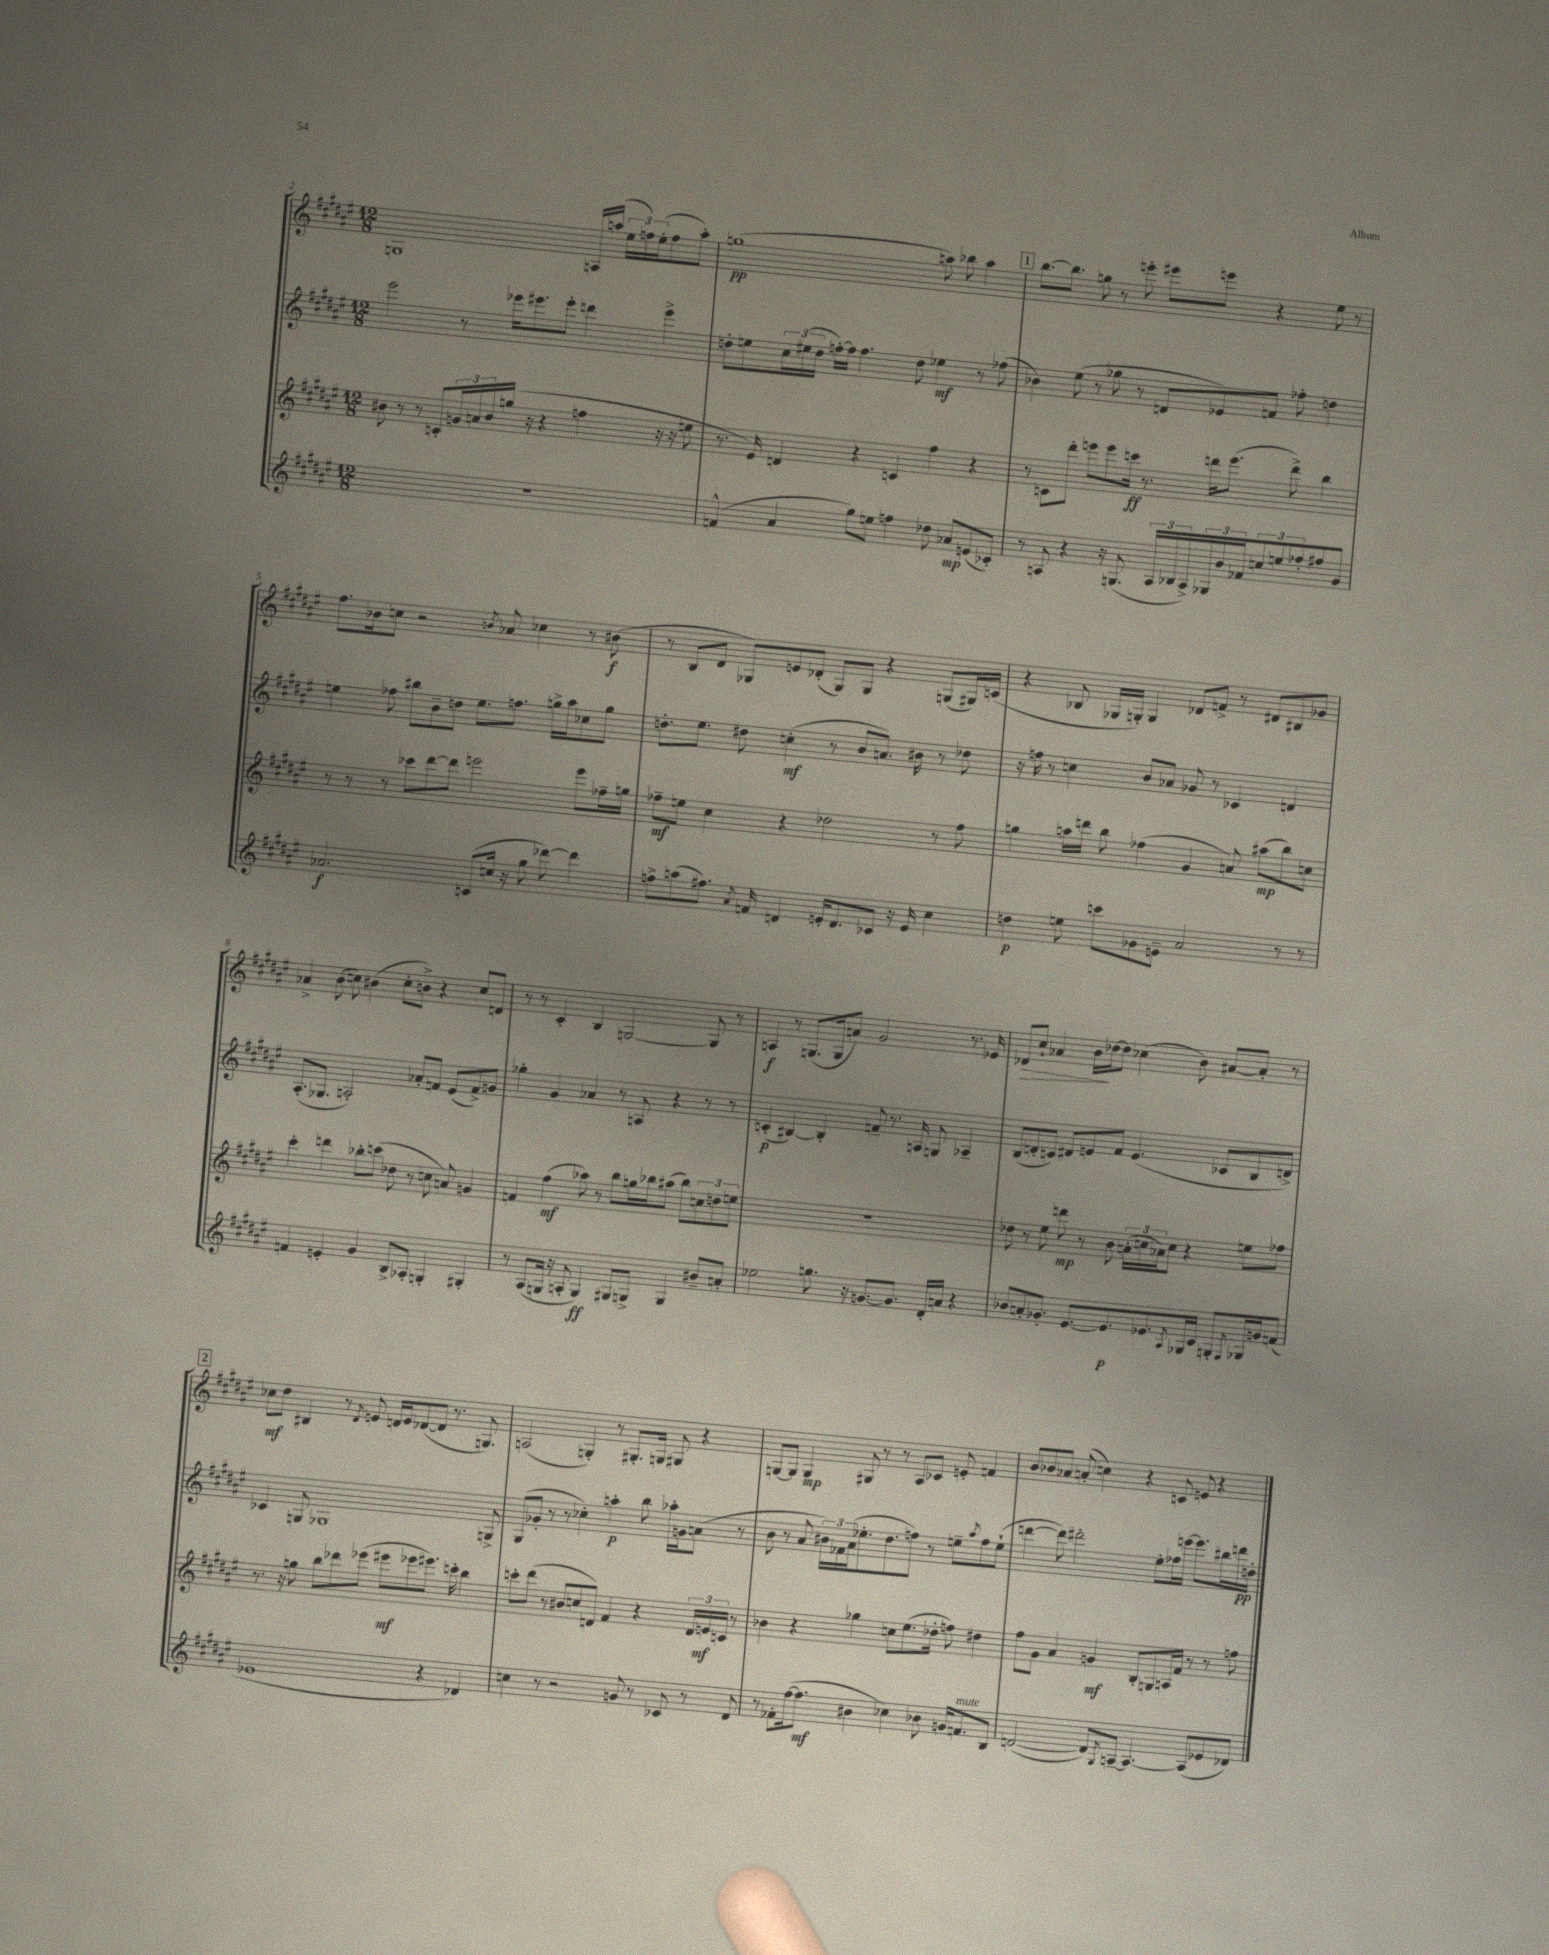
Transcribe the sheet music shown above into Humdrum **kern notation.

**kern	**dynam	**kern	**dynam	**kern	**dynam	**kern	**dynam
*part4	*part4	*part3	*part3	*part2	*part2	*part1	*part1
*staff4	*staff4	*staff3	*staff3	*staff2	*staff2	*staff1	*staff1
*clefG2	*	*clefG2	*	*clefG2	*	*clefG2	*
*k[f#c#g#d#a#e#]	*	*k[f#c#g#d#a#e#]	*	*k[f#c#g#d#a#e#]	*	*k[f#c#g#d#a#e#]	*
*M12/8	*	*M12/8	*	*M12/8	*	*M12/8	*
=2	=2	=2	=2	=2	=2	=2	=2
1.r	.	8b#X\	.	2eee#\	.	1Gn	.
.	.	8r	.	.	.	.	.
.	.	8r	.	.	.	.	.
.	.	8cn'/L	.	.	.	.	.
.	.	24gn/L	.	8r	.	.	.
.	.	24an/	.	.	.	.	.
.	.	24b#/	.	.	.	.	.
.	.	(16ggn/JJ	.	16eee-X\KL	.	.	.
.	.	16r	.	8.eee#X\	.	.	.
.	.	4r	.	.	.	.	.
.	.	.	.	8eee#'\J	.	.	.
.	.	4ffn\	.	4dddn\	.	16An/LL	.
.	.	.	.	.	.	(16aan/JJ	.
.	.	.	.	.	.	24ee#\LL	.
.	.	.	.	.	.	24ffn\)	.
.	.	.	.	.	.	(24ee#'\J	.
.	.	16r	.	4eee#^\	.	8ff\	.
.	.	16r	.	.	.	.	.
.	.	8een\	.	.	.	8aa'\J)	.
=3	=3	=3	=3	=3	=3	=3	=3
(4fn^^/	.	8.r	.	8ddn'\L	.	(1ggn	pp
.	.	.	.	8een\	.	.	.
.	.	16e#/)	.	.	.	.	.
4a#/	.	4dn/	.	24cc#\L	.	.	.
.	.	.	.	(24ee#X\	.	.	.
.	.	.	.	24dd\JJ	.	.	.
.	.	.	.	[16ffn'\LL)	.	.	.
.	.	.	.	16ff\JJ]	.	.	.
8gg#\L)	.	4r	.	4.ff\	.	.	.
8een\J	.	.	.	.	.	.	.
4ffn\	.	4cn/	.	.	.	.	.
.	.	.	.	8dd\	.	.	.
8dd-X\	.	4ff#\	.	4ee-X\	mf	8aan\)	.
8a-X/L	mp	.	.	.	.	8bb-X\	.
(8en/	.	4r	.	8r	.	4aa\	.
8c-X'/J)	.	.	.	(8ff-X\	.	.	.
!!LO:REH:place=s1:t=1
=4	=4	=4	=4	=4	=4	=4	=4
8r	.	8r	.	4b-X\)	.	[8.bb\L	.
8An/	.	8cn\L	.	.	.	.	.
.	.	.	.	.	.	8.bb\J]	.
4r	.	8ddd#'\J	.	(8ee#\	.	.	.
.	.	8eeen\L	.	8r	.	8ggn\	.
16r	.	8eee\	.	8gg-X\	.	8r	.
(8.Gn/	.	.	.	.	.	.	.
.	.	16cccn\Jk	ff	8r	.	8eeen'\	.
.	.	8.r	.	.	.	.	.
24A/LL	.	.	.	8dn/L	.	8eee#X\L	.
24B-X/	.	.	.	.	.	.	.
24A^/)	.	.	.	.	.	.	.
24G-X/	.	16dddn\KL	.	8e-X/)	.	8eeen\J	.
24b/	.	.	.	.	.	.	.
.	.	(8.eee\J	.	.	.	.	.
24f-X/J	.	.	.	.	.	.	.
12ccn/	.	.	.	8fn/J	.	4r	.
12een/	.	.	.	.	.	.	.
.	.	8ddd^\)	.	8ff-X'\	.	.	.
12ff-X'/	.	.	.	.	.	.	.
8ff#X/	.	4bb\	.	4ddn\	.	8ee#\	.
8g#/J	.	.	.	.	.	8r	.
!!LO:LB:g=z
=5	=5	=5	=5	=5	=5	=5	=5
2.a-X/	f	8r	.	4een\	.	8.ff#\L	.
.	.	8r	.	.	.	.	.
.	.	.	.	.	.	16b-X\k	.
.	.	8r	.	8ff-X\	.	8ccn\J	.
.	.	8ccc-X\L	.	8bb#X\L	.	2r	.
.	.	[8ddd#\	.	8b~\	.	.	.
.	.	8ddd#\J]	.	8ddn\J	.	.	.
(8cn/L	.	2eeen\	.	8.ee\L	.	.	.
.	.	.	.	.	.	8qbn/	.
16ccn/Jk	.	.	.	.	.	8a-X/	.
16r	.	.	.	8.ffn\J	.	.	.
8gg#\	.	.	.	.	.	4cc-X\	.
[8ddd-X\)	.	.	.	16ggn^\LL	.	.	.
.	.	.	.	16aa#\J	.	.	.
4ddd-\]	.	8eee\L	.	8cc-X\	.	8r	.
.	.	16ff-X~\L	.	8gg\J	.	(8b#X\	f
.	.	16ggn\JJ	.	.	.	.	.
=6	=6	=6	=6	=6	=6	=6	=6
8ffn^\L	.	8ff-X~\L	mf	8.ddn'\L	.	8r	.
(8aan\	.	8een\J	.	.	.	8B/L	.
.	.	.	.	8.ee#\J	.	.	.
8.ff#X\J)	.	4cc#\	.	.	.	8d#/J	.
.	.	.	.	8dd#X\	.	8G-X/L)	.
8qa#/	.	.	.	.	.	.	.
16fn/	.	.	.	.	.	.	.
4dn/	.	4r	.	(4ccn'\	mf	8en/	.
.	.	.	.	.	.	(8d-X'/J	.
16en'/KL	.	2dd-X\	.	8r	.	8G-/L)	.
8.d/	.	.	.	.	.	.	.
.	.	.	.	8b/L	.	8G-/J	.
8c-X/J	.	.	.	8.an/J)	.	4r	.
16r	.	.	.	.	.	.	.
16e/	.	.	.	16b#X\	.	.	.
4cc#\	.	8r	.	8r	.	(8Gn/L	.
.	.	8ff-\	.	8dd-X\	.	16G#X/L)	.
.	.	.	.	.	.	(16cn/JJ	.
=7	=7	=7	=7	=7	=7	=7	=7
4ddn\	p	4ggn\	.	16r	.	4r	.
.	.	.	.	16ffn\	.	.	.
.	.	.	.	8r	.	.	.
8een\	.	16aan\LL	.	4ccn\	.	8B-X/	.
.	.	16dddn\JJ	.	.	.	.	.
8cccn\L	.	8bb\	.	.	.	16G-X/LL	.
.	.	.	.	.	.	16Gn'/JJ)	.
8g-X\	.	(4ff-X\	.	8b/L	.	4G/	.
8en~\J	.	.	.	8a-X/J	.	.	.
2a#/	.	4g#/	.	8g-X/	.	8d-X/L	.
.	.	.	.	8r	.	8fn^/J	.
.	.	8an/)	.	4c-X/	.	8r	.
.	.	(8aa#X\L	mp	.	.	8d#X/L	.
8r	.	8bb\)	.	4dn/	.	8B#X/	.
8r	.	8ccn\J	.	.	.	8g-X/J	.
!!LO:LB:g=z
=8	=8	=8	=8	=8	=8	=8	=8
4fn/	.	4ccc#'\	.	(8.A#'/L	.	4a-X^/	.
.	.	.	.	8.G-X/J	.	.	.
4en'/	.	4dddn\	.	.	.	(8b\	.
.	.	.	.	2An'/)	.	8ccn\)	.
4g#/	.	8bb-X'\L	.	.	.	(4b#X\	.
.	.	(8cccn\J	.	.	.	.	.
8B^/L	.	8dd-X\	.	.	.	8cc'\L	.
8A-X'/J	.	8r	.	8a-X'/L	.	8bn^\J)	.
4Gn'/	.	8ccn\	.	8fn/J	.	4r	.
.	.	8an/)	.	(8e#/L	.	.	.
4G#X'/	.	4gn/	.	8f^/)	.	8cc/L	.
.	.	.	.	8gn/J	.	8dn/J	.
=9	=9	=9	=9	=9	=9	=9	=9
8r	.	4fn/	.	4gg-X'\	.	8r	.
(8A#/L	.	.	.	.	.	8r	.
16Gn/Jk	.	(4ff#\	mf	4g#/	.	4c#'/	.
16r	.	.	.	.	.	.	.
8An'/	.	.	.	.	.	.	.
4G/)	ff	8aa-X\)	.	4a-X/	.	4B/	.
.	.	8r	.	.	.	.	.
8G#X/L	.	8bb\L	.	8r	.	[2Gn/	.
8Gn^/J	.	16ggn\L	.	8An/	.	.	.
.	.	16bb-X\J	.	.	.	.	.
4G/	.	(8aa#X\J	.	4r	.	.	.
.	.	8bb-\L)	.	.	.	.	.
8b#X~/L	.	12ccn\	.	8r	.	8G/]	.
.	.	12ddn\	.	.	.	.	.
8an'/J	.	.	.	8r	.	8r	.
.	.	12een\J	.	.	.	.	.
=10	=10	=10	=10	=10	=10	=10	=10
2ee-X\	.	1.r	.	(4cn'/	p	4An/	f
.	.	.	.	[4B#X/)	.	8r	.
.	.	.	.	.	.	(8.Gn/L	.
8.ggn\	.	.	.	4B#'/]	.	.	.
.	.	.	.	.	.	16G/k	.
.	.	.	.	.	.	8an/J)	.
16r	.	.	.	.	.	.	.
[8.gn/L	.	.	.	8fn~/	.	2g#/	.
.	.	.	.	8.r	.	.	.
8.g/J]	.	.	.	.	.	.	.
.	.	.	.	16An/	.	.	.
16d#'/LL	.	.	.	8Gn/	.	.	.
16an/JJ	.	.	.	.	.	.	.
4r	.	.	.	4A-X~/	.	8.r	.
.	.	.	.	.	.	16e-X/	.
=11	=11	=11	=11	=11	=11	=11	=11
!	!	!	!	!	!	!	!LO:HP:b
8b-X/L	.	8dd-X\	.	(8B/L	.	8d-X/L	>
8an'/	.	8r	.	8dn'/	.	8cc#`/J	.
8.g-X'/J	.	8ee#\	.	8cn/J)	.	4a-X/	.
.	.	8dddn\	mp	8d#X/L	.	.	.
[8.e#/L	.	.	.	.	.	.	.
.	.	8r	.	8en/	.	16b\LL	.
.	.	.	.	.	.	[16dd-X\J	]
8.e#/]	p	8b\	.	8f#/J	.	8dd-\J]	.
.	.	(24an'\LL	.	(4.e/	.	(4cc-X\	.
.	.	24ccn\	.	.	.	.	.
8.e-X/	.	.	.	.	.	.	.
.	.	24a-X\J)	.	.	.	.	.
.	.	8cc\J	.	.	.	.	.
8qA#/	.	.	.	.	.	.	.
16G-X/L	.	4r	.	.	.	8b\)	.
16c#/JJ	.	.	.	.	.	.	.
8Gn'/L	.	.	.	8c-X/L	.	[8a#X/L	.
8qF#/	.	.	.	.	.	.	.
16G-X/L	.	8een\L	.	8B/	.	8a#'/J]	.
16gn/J	.	.	.	.	.	.	.
(8fn/J	.	8ff-X\J	.	8dn^/J)	.	8r	.
!!LO:LB:g=z
!!LO:REH:place=s1:t=2
=12	=12	=12	=12	=12	=12	=12	=12
1e-X	.	8.r	.	4c-X/	.	8cc-X\L	mf
.	.	.	.	.	.	8dd#\J	.
.	.	16r	.	.	.	.	.
.	.	8ggn\	.	8Gn/	.	4B#X/	.
.	.	8bb\L	.	1G-X	.	.	.
.	.	8ddd-X\	.	.	.	8r	.
.	.	.	.	.	.	8qd#/	.
.	.	(8eee-X\J	.	.	.	8en/	.
.	.	8eee#X\L	mf	.	.	16dn/LL	.
.	.	.	.	.	.	16e/J	.
.	.	8eee-X\	.	.	.	([8d-X/	.
4r	.	8.eee#X\J)	.	.	.	8d-/J]	.
.	.	.	.	.	.	8.r	.
.	.	16cccn'\	.	.	.	.	.
4d-X/)	.	4bb\	.	.	.	.	.
.	.	.	.	.	.	8.Gn/)	.
.	.	.	.	8Gn^/	.	.	.
=13	=13	=13	=13	=13	=13	=13	=13
4ccn\	.	8cccn'\L	.	(8G#/L	.	(2An/	.
.	.	(8ddd#\J	.	8g-X'/J	.	.	.
8r	.	8r	.	8r	.	.	.
2r	.	8b#X/L	.	8r	.	.	.
.	.	8ccn/	.	4cc-X'\)	.	4Gn'/)	.
.	.	8dn/J)	.	.	.	.	.
.	.	4f#/	.	4aan'\	p	8r	.
8gn/	.	.	.	.	.	8.G#X'/L	.
8r	.	4r	.	8bb\	.	.	.
.	.	.	.	.	.	16Gn/Jk	.
8c-X/	.	.	.	16aa-X'\LL	.	8G#X/	.
.	.	.	.	16gn\J	.	.	.
8r	.	24d/LL	.	(8an\J	.	4r	.
.	.	24en/	mf	.	.	.	.
.	.	24cn/JJ	.	.	.	.	.
8d#/	.	8r	.	8r	.	.	.
=14	=14	=14	=14	=14	=14	=14	=14
8r	.	4b-X\	.	8b\	.	[8Gn/L	.
8f-X'\L	.	.	.	8r	.	8G/J]	.
([16ff#\k	.	4r	.	8a#/	.	4G/	mp
8.ff#\J]	mf	.	.	.	.	.	.
.	.	.	.	24b#X\LL)	.	.	.
.	.	.	.	24f-X\	.	.	.
.	.	.	.	(24a#\J	.	.	.
4b#X\	.	4gg-X\	.	8.ee-X'\	.	8G#X/	.
.	.	.	.	.	.	8r	.
.	.	.	.	8.dd#\	.	.	.
4cc-X\)	.	8ccn\L	.	.	.	8r	.
.	.	(8.ee#\	.	8ffn\J)	.	8A#/L	.
8b-X\	.	.	.	8r	.	8c-X/J	.
.	.	16dd-X'\Jk	.	.	.	.	.
16gn/KL	.	8ffn\)	.	8een~\L	.	8en'/	.
!LO:TX:a:i:t=mute	!	!	!	!	!	!	!
8.fn/	.	.	.	.	.	.	.
.	.	.	.	8qaa#/	.	.	.
.	.	4dd#X\	.	8ff\	.	4fn/	.
8B/J	.	.	.	(8ee`\J	.	.	.
=15	=15	=15	=15	=15	=15	=15	=15
([2dn/	.	8ff#\L	.	[4dddn\	.	8b/L	.
.	.	8g#\J	.	.	.	8b-X/	.
.	.	4a#/	.	8ddd\])	.	8a-X/J	.
.	.	.	.	2ddd#X'\	.	(8an'/	.
8d/L])	.	4gn/	mf	.	.	4ccn\)	.
8qG#/	.	.	.	.	.	.	.
[8An~/J	.	.	.	.	.	.	.
4.A/_	.	8B'/L	.	.	.	4r	.
.	.	8Gn/	.	8ee#'\L	.	.	.
.	.	16An/L	.	16ff-X\L	.	8cn/	.
.	.	16f#/JJ	.	[16eeen\JJ	.	.	.
(8A/L]	.	8r	.	8.eee\L]	.	8en/	.
8e-X/	.	8r	.	.	.	4r	.
.	.	.	.	16bb#X\L	.	.	.
8d-X/J)	.	8ffn\	.	16dddn\	pp	.	.
.	.	.	.	16ddn'\JJ	.	.	.
==	==	==	==	==	==	==	==
*-	*-	*-	*-	*-	*-	*-	*-
